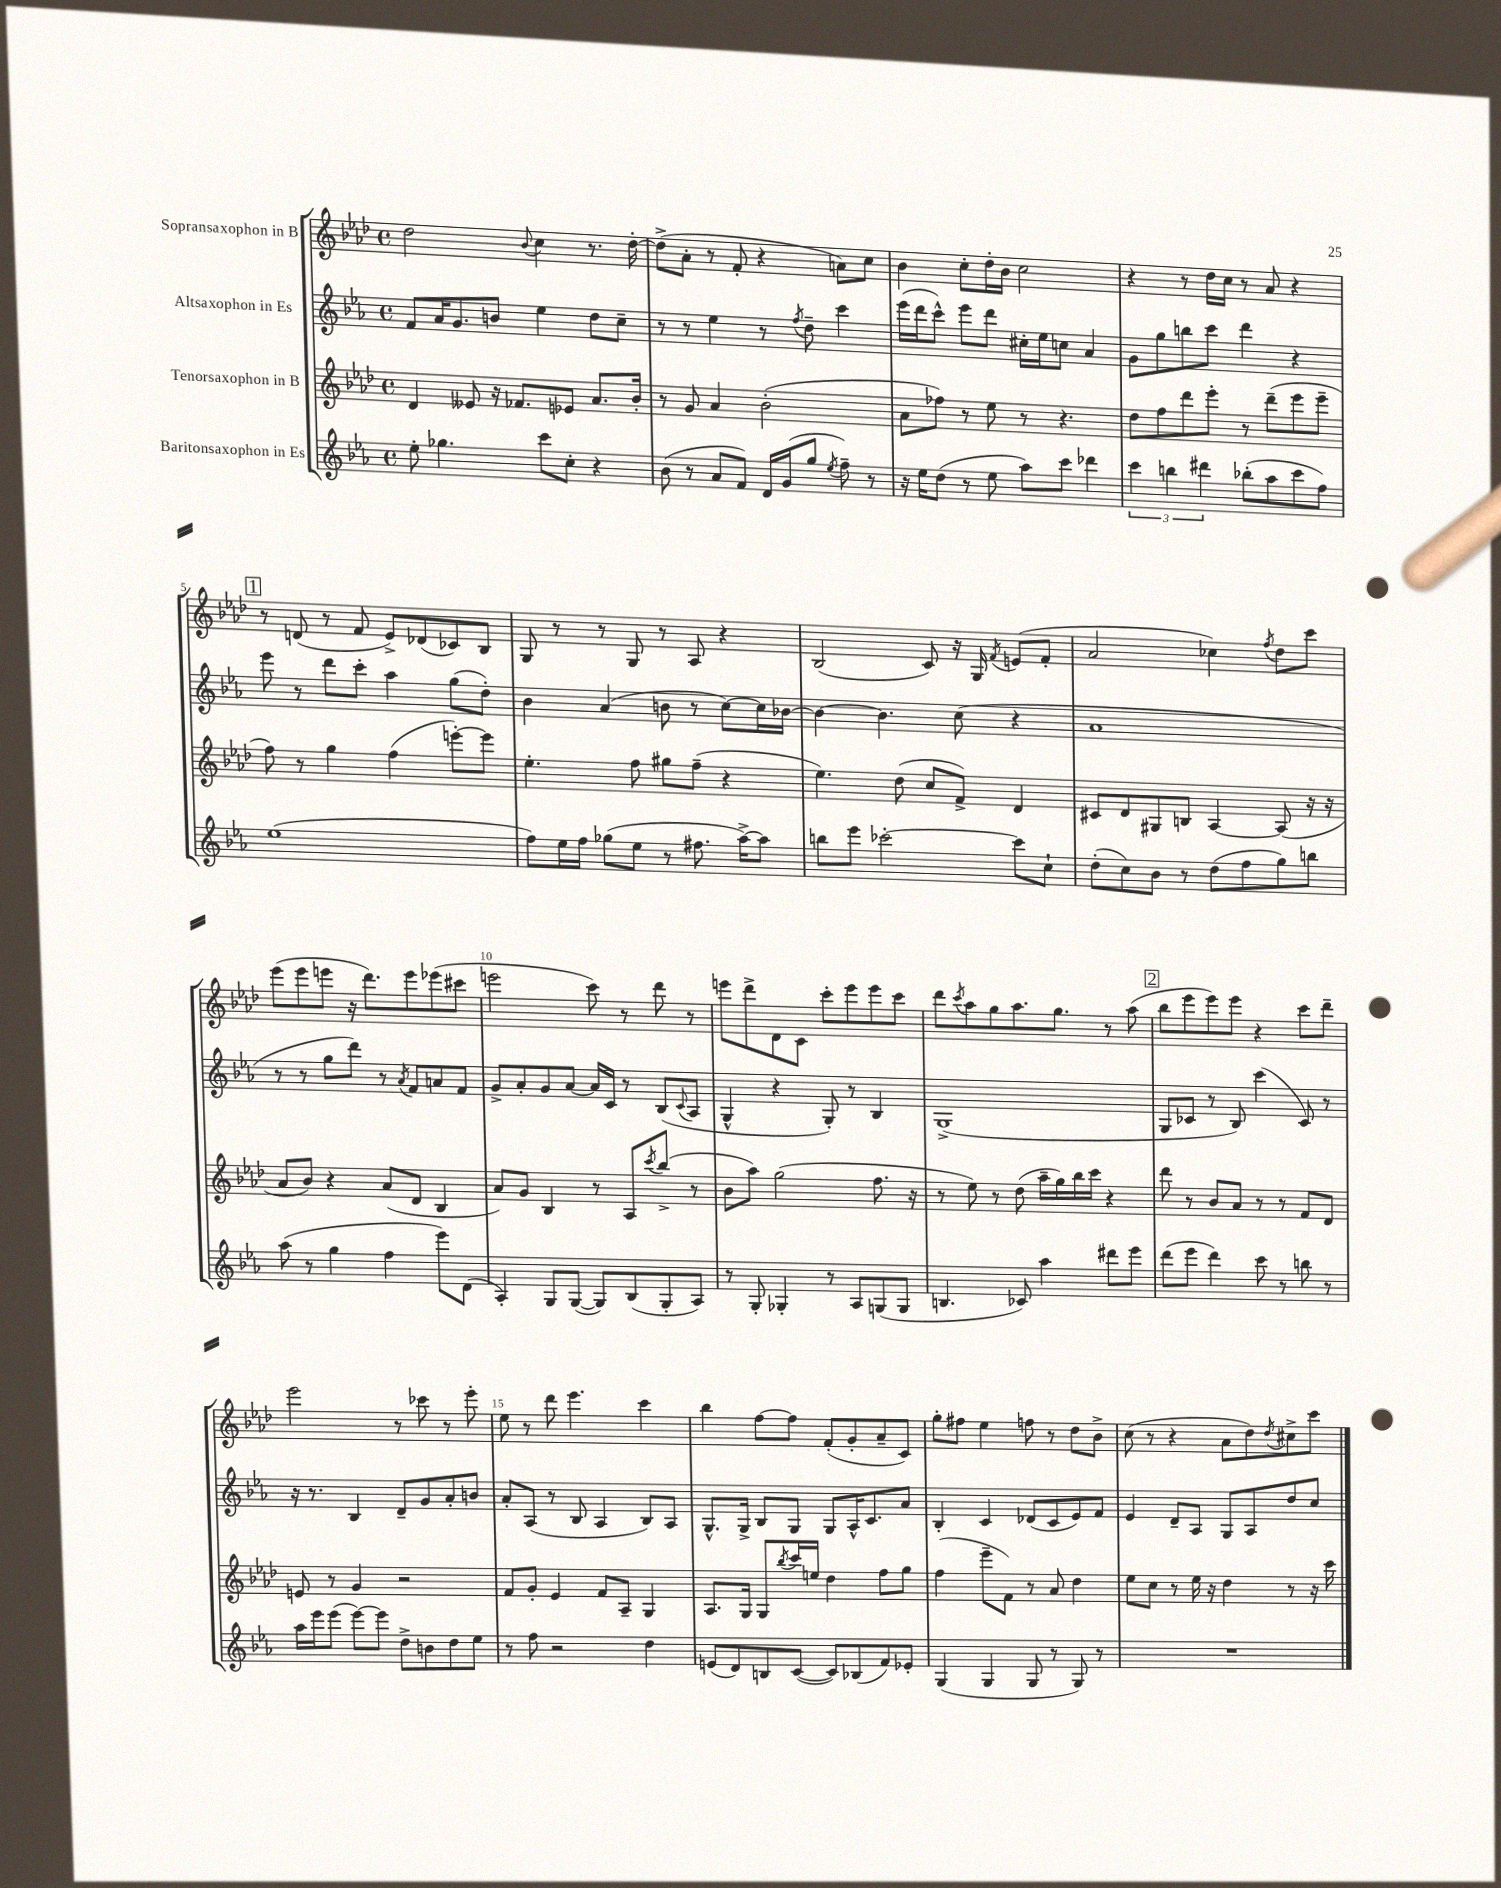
<<
\new StaffGroup <<
\new Staff = "s0" \with { instrumentName = "Sopransaxophon in B" } {
    \clef treble \key aes \major \defaultTimeSignature \time 4/4
    des''2 \appoggiatura { bes'8 } c''4 r8. des''16~-. |
    des''8->( aes'8-. r8 f'8-. r4 a'8) c''8 |
    bes'4 c''8-. des''16-. bes'16 c''2 |
    r4 r8 des''16 c''16 r8 aes'8 r4 |
    \mark \markup { \box "1" } r8 d'8( r8 f'8 ees'8->) des'8( ces'8) bes8 |
    g8 r8 r8 g8 r8 aes8 r4 |
    bes2( c'8) r16 g16 \acciaccatura { f'8 } e'8( f'8-. |
    aes'2 ces''4) \acciaccatura { f''8 } des''8 c'''8 |
    ees'''8( ees'''8 e'''8 r16 des'''8.) e'''8 ees'''8( cis'''8 |
    e'''2 c'''8) r8 des'''8 r8 |
    e'''8 des'''8-> des'8 c'8 c'''8-. e'''8 e'''8 c'''8 |
    des'''8 \acciaccatura { c'''8 } aes''8 g''8 aes''8. g''8. r8 aes''8( |
    \mark \markup { \box "2" } bes''8 ees'''8 ees'''8) ees'''8 r4 c'''8 des'''8-- |
    ees'''2 r8 ces'''8 r8 ees'''8-. |
    ees''8 r8 des'''8 ees'''4. c'''4 |
    bes''4 f''8~ f''8 f'8-.( g'8-. aes'8-- c'8) |
    g''8-. fis''8 ees''4 f''8 r8 des''8 bes'8-> |
    c''8( r8 r4 aes'8 des''8) \acciaccatura { des''8 } cis''8-> c'''8 \bar "|." |
}
\new Staff = "s1" \with { instrumentName = "Altsaxophon in Es" } {
    \clef treble \key ees \major \defaultTimeSignature \time 4/4
    f'8 aes'16 g'8. b'8 ees''4 d''8 c''8-- |
    r8 r8 ees''4 r8 \acciaccatura { f''8 } d''8-- c'''4 |
    ees'''16( d'''16 c'''8-^) ees'''8 d'''8 cis''16-. ees''16 c''8 aes'4 |
    g'8 g''8 b''8 c'''8 d'''4 r4 |
    \mark \markup { \box "1" } ees'''8 r8 d'''8 c'''8-. aes''4 g''8( d''8-.) |
    bes'4 aes'4( b'8 r8 c''8~) c''16 bes'16~ |
    bes'4~ bes'4. c''8( r4 |
    aes'1 |
    r8 r8 g''8 d'''8) r8 \acciaccatura { aes'8 } f'8 a'8 f'8 |
    g'8-> aes'8-. g'8 aes'8~ aes'16 c'16 r8 bes8( \appoggiatura { c'8 } aes8 |
    g4-^ r4 g8-.) r8 bes4 |
    g1->( |
    \mark \markup { \box "2" } g8 ces'8 r8 bes8) c'''4( ces'8) r8 |
    r16 r8. bes4 d'8-- g'8 aes'8-. b'8 |
    aes'8-. aes8( r8 bes8 aes4 bes8) aes8 |
    g8.-^ g16-> bes8 g8 g8 aes16-^ c'8. aes'8 |
    bes4-. c'4 des'8( c'8 ees'8) f'8 |
    ees'4 d'8-- aes8 g8 aes8 d''8 c''8 \bar "|." |
}
\new Staff = "s2" \with { instrumentName = "Tenorsaxophon in B" } {
    \clef treble \key aes \major \defaultTimeSignature \time 4/4
    des'4 eeses'8 r16 fes'8. ees'8 aes'8. bes'16-. |
    r8 g'8 aes'4 bes'2-.( |
    aes'8 fes''8) r8 ees''8 r8 r4. |
    des''8 f''8 des'''8 ees'''8-. r8 des'''8--( ees'''8 ees'''8-- |
    \mark \markup { \box "1" } f''8) r8 g''4 f''4( e'''8~-.) e'''8 |
    ees''4.-. f''8 gis''8 f''8--( r4 |
    ees''4.) des''8( c''8 f'8->) des'4 |
    cis'8 des'8 gis8 b8 aes4~ aes8( r16 r16 |
    aes'8 bes'8) r4 aes'8( des'8 bes4 |
    aes'8) g'8 bes4 r8 aes8 \acciaccatura { c'''8 } bes''8->( r8 |
    bes'8 aes''8) g''2( f''8. r16 |
    r8 ees''8) r8 des''8( aes''16-- g''16) bes''16 c'''16 r4 |
    \mark \markup { \box "2" } des'''8 r8 bes'8 aes'8 r8 r8 f'8 des'8 |
    e'8 r8 g'4 r2 |
    f'8 g'8-. ees'4 f'8 aes8-- g4 |
    aes8. g16 g8 \acciaccatura { bes''8 } c'''16 e''16 des''4 f''8 g''8 |
    f''4( ees'''8-- f'8) r8 aes'8 des''4 |
    ees''8 c''8 r8 ees''16 r16 des''4 r8 r16 c'''16 \bar "|." |
}
\new Staff = "s3" \with { instrumentName = "Baritonsaxophon in Es" } {
    \clef treble \key ees \major \defaultTimeSignature \time 4/4
    ees''8-. ges''4. c'''8 c''8-. r4 |
    bes'8( r8 aes'8 f'8) d'16 g'16( g''8 \acciaccatura { ees''8 } f''8--) r8 |
    r16 ees''16 d''8( r8 ees''8 aes''8) c'''8 des'''4 |
    \tuplet 3/2 { c'''4 b''4 dis'''4 } bes''8-.( aes''8 c'''8 f''8) |
    \mark \markup { \box "1" } ees''1( |
    f''8) ees''16 f''16 ges''8( ees''8 r8 fis''8. aes''16~->) aes''8 |
    b''8 ees'''8 ces'''2~-. ces'''8 c''8-! |
    d''8-.( c''8) bes'8 r8 d''8( f''8 g''8) b''8 |
    aes''8( r8 g''4 f''4 ees'''8) d'8( |
    aes4-.) g8 g8~( g8) bes8( g8-. aes8) |
    r8 g8-. ges4-. r8 aes8 g8( g8 |
    b4. ces'8) aes''4 dis'''8 ees'''8 |
    \mark \markup { \box "2" } d'''8( ees'''8 d'''4) c'''8 r8 b''8 r8 |
    aes''16 ees'''16 ees'''8( ees'''8~) ees'''8 d''8-> b'8 d''8 ees''8 |
    r8 f''8 r2 d''4 |
    e'8( d'8) b8 c'8~( c'8) bes8( f'8) ees'8-. |
    g4( g4 g8 r8 g8) r8 |
    R1 \bar "|." |
}
>>
>>
\layout { \context { \Score \override BarNumber.break-visibility = ##(#f #t #t) barNumberVisibility = #(every-nth-bar-number-visible 5) } }
